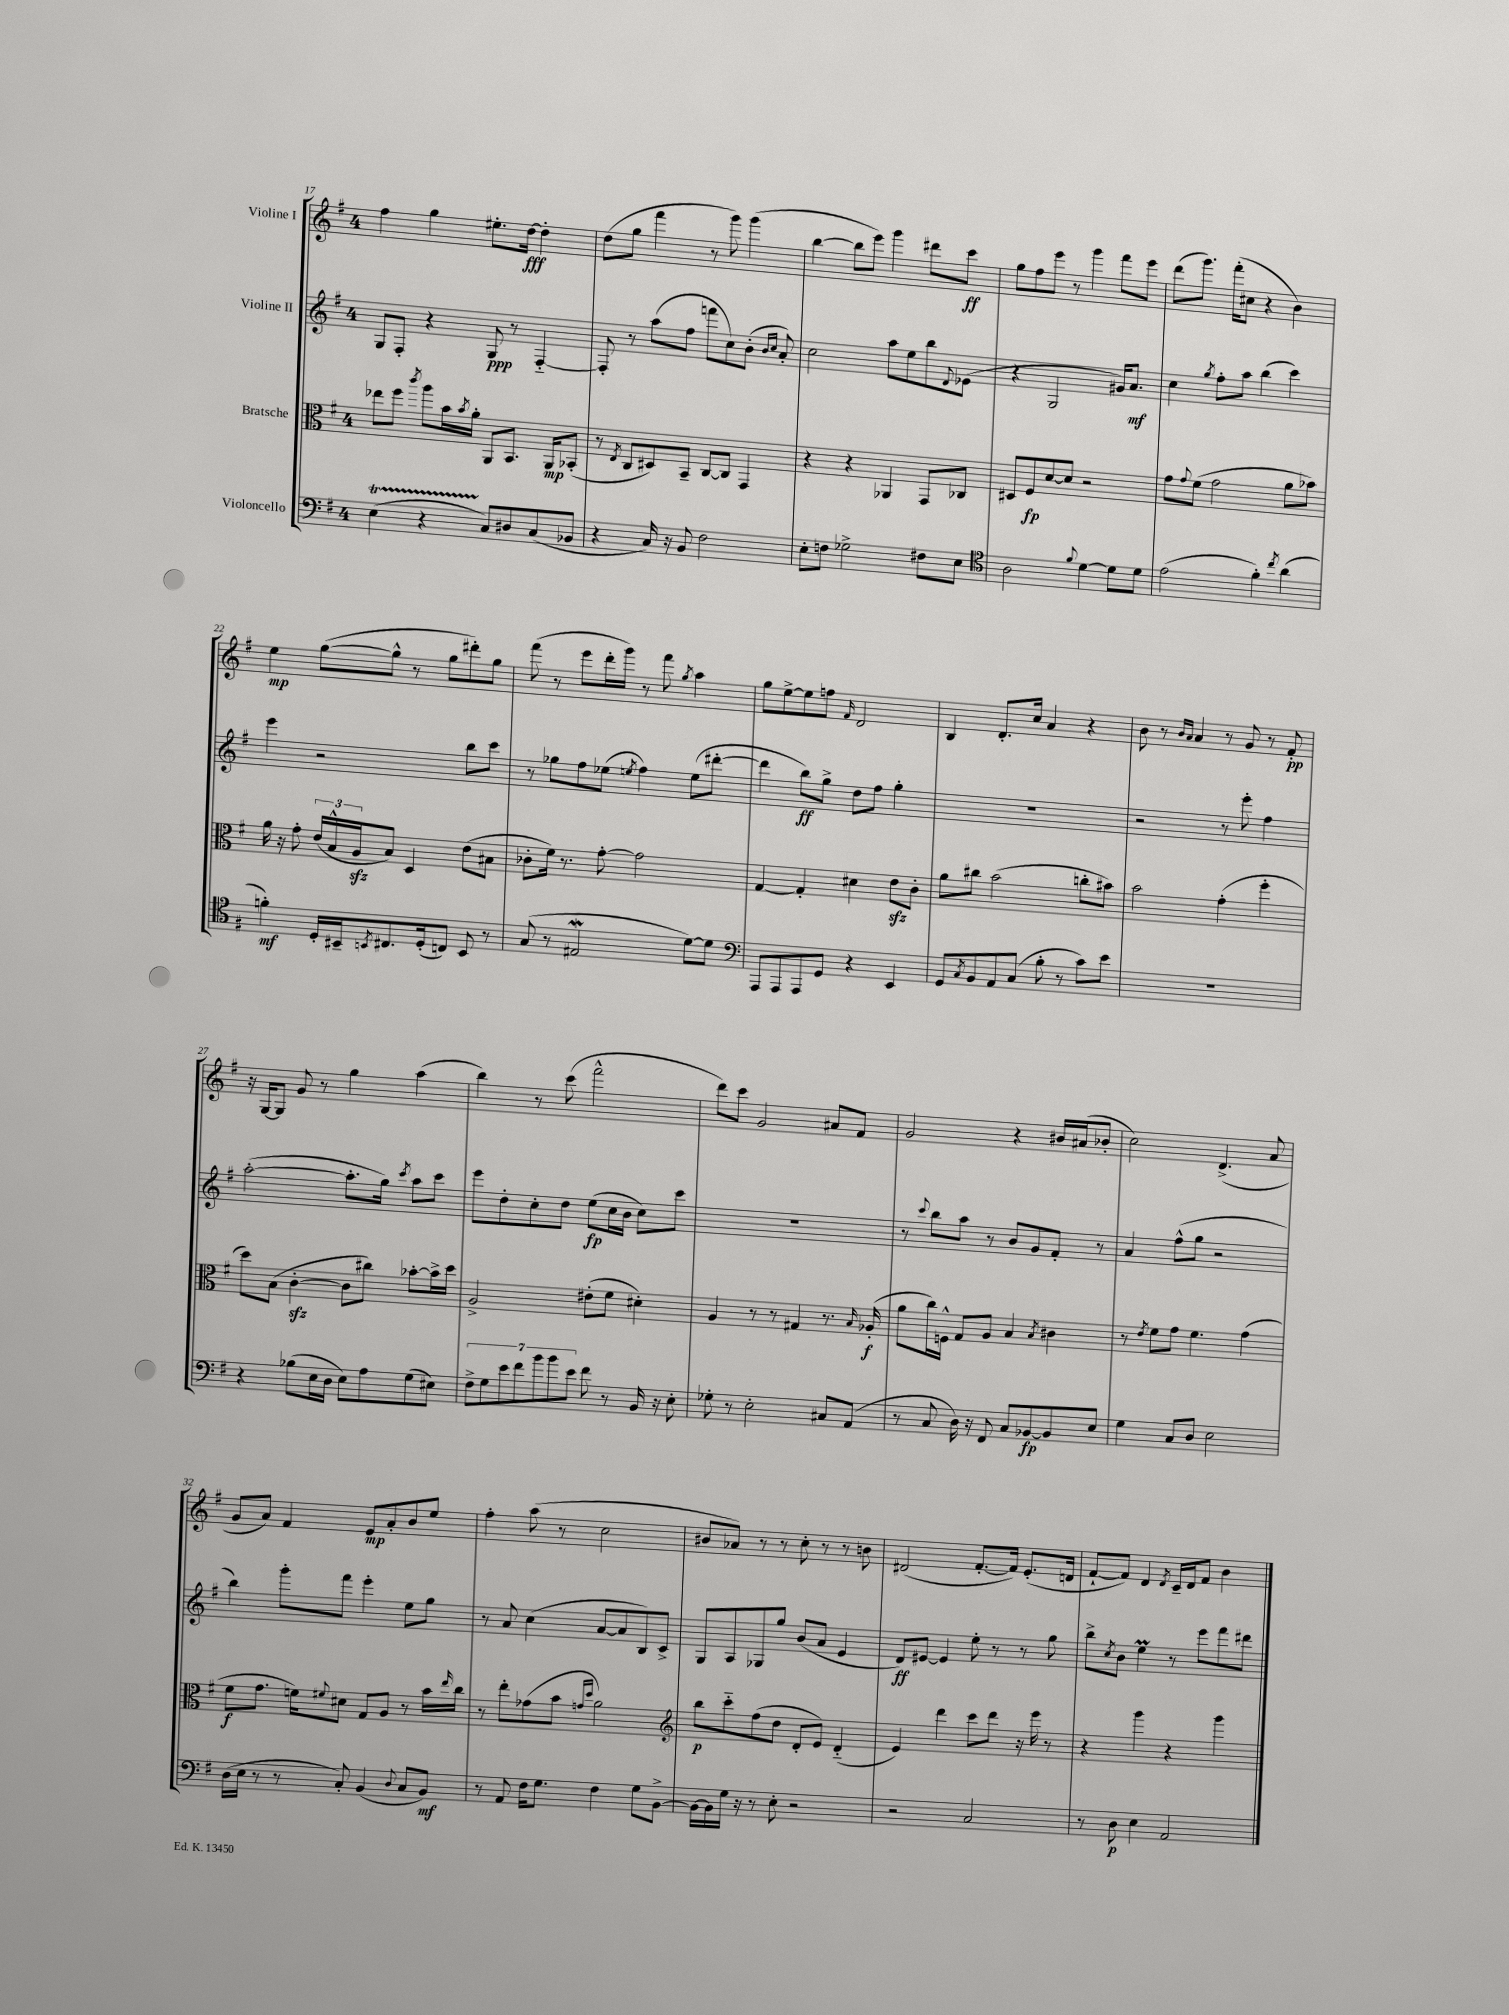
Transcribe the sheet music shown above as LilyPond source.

<<
\new StaffGroup <<
\new Staff = "s0" \with { instrumentName = "Violine I" } {
    \clef treble \key g \major \once \override Staff.TimeSignature.style = #'single-digit \time 4/4
    fis''4 g''4 eis''8.-. d''16~\fff d''4-. |
    d''8( g''8 fis'''4 r8 g'''8) g'''4( |
    b''4~ b''8 e'''8) g'''4 dis'''8 c'''8\ff |
    g''8 fis''8 e'''8 r8 g'''4 fis'''8 e'''8 |
    d'''8( g'''8.) fis'''16-.( cis''8 r4 b'4) |
    e''4\mp g''8~( g''8-^ r8 g''8 dis'''8-.) g''8 |
    fis'''8( r8 e'''8 d'''16-. g'''16) r8 fis'''8 \acciaccatura { g''8 } a''4 |
    g''8 e''8~-> e''8 f''8 \grace { fis'16 } d'2 |
    b4 d'8.-. c''16 a'4 r4 |
    b'8 r8 \grace { b'16 a'16 } a'4 r8 g'8 r8 fis'8-.\pp |
    r16 g16~ g8 g'8 r8 g''4 a''4( |
    b''4) r8 c'''8( fis'''2-^ |
    d'''8) c'''8 g'2 ais'8 fis'8 |
    g'2 r4 bis'16 ais'16( bes'8-. |
    c''2) d'4.->( a'8 |
    g'8 a'8) fis'4 e'8\mp a'8-. b'8 e''8 |
    fis''4-. a''8( r8 c''2 |
    bis'8 aes'8) r8 r8 c''8-. r8 r8 b'8 |
    dis'2( fis'8.~-. fis'16) e'8.-.( d'16 |
    fis'8~-! fis'8) d'4 \acciaccatura { d'8 } c'16-- d'16 fis'8 b'4 \bar "|." |
}
\new Staff = "s1" \with { instrumentName = "Violine II" } {
    \clef treble \key g \major \once \override Staff.TimeSignature.style = #'single-digit \time 4/4
    g8 fis8-. r4 g8\ppp r8 fis4~-_ |
    fis8-. r8 a''8( fis''8 f'''8 c''8) b'8-.( \grace { b'16 c''16 } a'8-.) |
    c''2 a''8 e''8 b''8 \appoggiatura { d'8 } ees'8( |
    r4 g2 gis'16) a'8.\mf |
    c''4 \acciaccatura { g''8 } fis''8-. a''8 b''4( c'''4) |
    e'''4 r2 b''8 c'''8 |
    r8 ges''8 fis''8 ees''8( \acciaccatura { e''8 } fis''4) e''8( dis'''8~-. |
    dis'''4 b''8\ff) g''8-> d''8 fis''8 g''4-. |
    R1 |
    r2 r8 e'''8-. fis''4 |
    a''2~-.( a''8.-. g''16) \acciaccatura { c'''8 } a''8 c'''8 |
    e'''8 d''8-. c''8-. d''8 e''8\fp( c''16 b'16 c''8) c'''8 |
    R1 |
    r8 \appoggiatura { c'''8 } b''8 a''8 r8 b'8 g'8 fis'8-. r8 |
    a'4 fis''8-^( g''8 r2 |
    b''4) g'''8-. fis'''8 e'''4-. e''8 g''8 |
    r8 a'8 c''4( a'8~ a'8 b8) c'8-> |
    g8 a8 ges8 g''8 b'8( a'8 e'4 |
    d'8\ff) eis'8~ eis'4 e''8-. r8 r8 g''8 |
    b''8-> \acciaccatura { c''8 } b'8 e''4\prall r8 e'''8 fis'''8 dis'''8 \bar "|." |
}
\new Staff = "s2" \with { instrumentName = "Bratsche" } {
    \clef alto \key g \major \once \override Staff.TimeSignature.style = #'single-digit \time 4/4
    ees''8 fis''8 \acciaccatura { c'''8 } a''8 b'16 \acciaccatura { b'8 } a'16-. a,8 b,8. a,16\mp bes,8-.( |
    r8 \acciaccatura { e8 } c8 dis8) b,8-- c8~ c8 g,4 |
    r4 r4 aes,4 g,8 ces8 |
    dis8 fis8\fp d'8~ d'8 r2 |
    g'8 \appoggiatura { g'8 } fis'8( g'2 a'8 bes'8) |
    a'16 r16 g'8-. \tuplet 3/2 { e'16( b16-^ a16\sfz } b8) d4 e'8( bis8 |
    ces'8-. fis'16) r8. g'8~-. g'2 |
    g4~ g4-. dis'4 e'8\sfz c'8-. |
    a'8 cis''8 b'2( c''8-. bis'8) |
    b'2 g'4-.( fis''4-. |
    d''8) b8( c'4~-.\sfz c'8 cis''8) bes'8~-. bes'16-> d''16 |
    a2-> eis'8-.( fis'8 dis'4-.) |
    a4 r8 r8 gis4 r8. \grace { b16 } aes16-.\f( |
    a'8 c''16) f16-^ g8 a8 b4 \acciaccatura { b8 } cis'4 |
    r8 \acciaccatura { e'8 } fis'8 g'8 fis'4. g'4( |
    fis'8\f g'8. f'16) \appoggiatura { fis'8 } dis'8 g8 a8 r8 b'16 \grace { e''16 } c''16 |
    r8 e''8-. ges'8( b'8 \grace { g'16 d''16 } a'2) |
    \clef treble b''8\p c'''8-_ fis''8( d''8 d'8-. e'8) d'4-_( |
    e'4) d'''4 c'''8 d'''8 r16 e'''16 r8 |
    r4 g'''4 r4 g'''4 \bar "|." |
}
\new Staff = "s3" \with { instrumentName = "Violoncello" } {
    \clef bass \key g \major \once \override Staff.TimeSignature.style = #'single-digit \time 4/4
    e4\startTrillSpan( r4 c8\stopTrillSpan) dis8 c8( bes,8 |
    r4 c16) r16 b,8 fis2 |
    e8-. f8 ges2-> fis8 e8 |
    \clef tenor a2 \appoggiatura { fis'8 } d'4~ d'8 d'8 |
    e'2( fis'4-.) \acciaccatura { c''8 } a'4( |
    f'4-.\mf) d16-. bis,16-- \acciaccatura { b,8 } cis8. d16-.( c8) b,8 r8 |
    g8( r8 eis2\mordent d'8~) d'8 |
    \clef bass a,,8 a,,8 a,,8 g,8 r4 e,4 |
    g,8 \acciaccatura { c8 } b,8 a,8 c8( b8-. r8 c'8) e'8 |
    R1 |
    r4 bes8( e16 d16 e8) a8 g8( eis8) |
    \tuplet 7/4 { fis8-> g8 e'8 fis'8 b'8 b'8 e'8 } fis'8 r8 b,16 r16 e8-. |
    ges8-. r8 e2-. cis8 a,8( |
    r8 c8 d16) r16 fis,8 c8 bes,8~\fp bes,8 e8 |
    g4 c8 d8 e2 |
    d16( e16 r8 r8 c8-.) b,4( \appoggiatura { d8 } c8 b,8\mf) |
    r8 a,8 fis16 g8. fis4 g8 b,8~-> |
    b,16~ b,16 g16 r16 r8 e8-. r2 |
    r2 c2 |
    r8 d8\p e4 a,2 \bar "|." |
}
>>
>>
\layout { \context { \Score currentBarNumber = #17 } }
